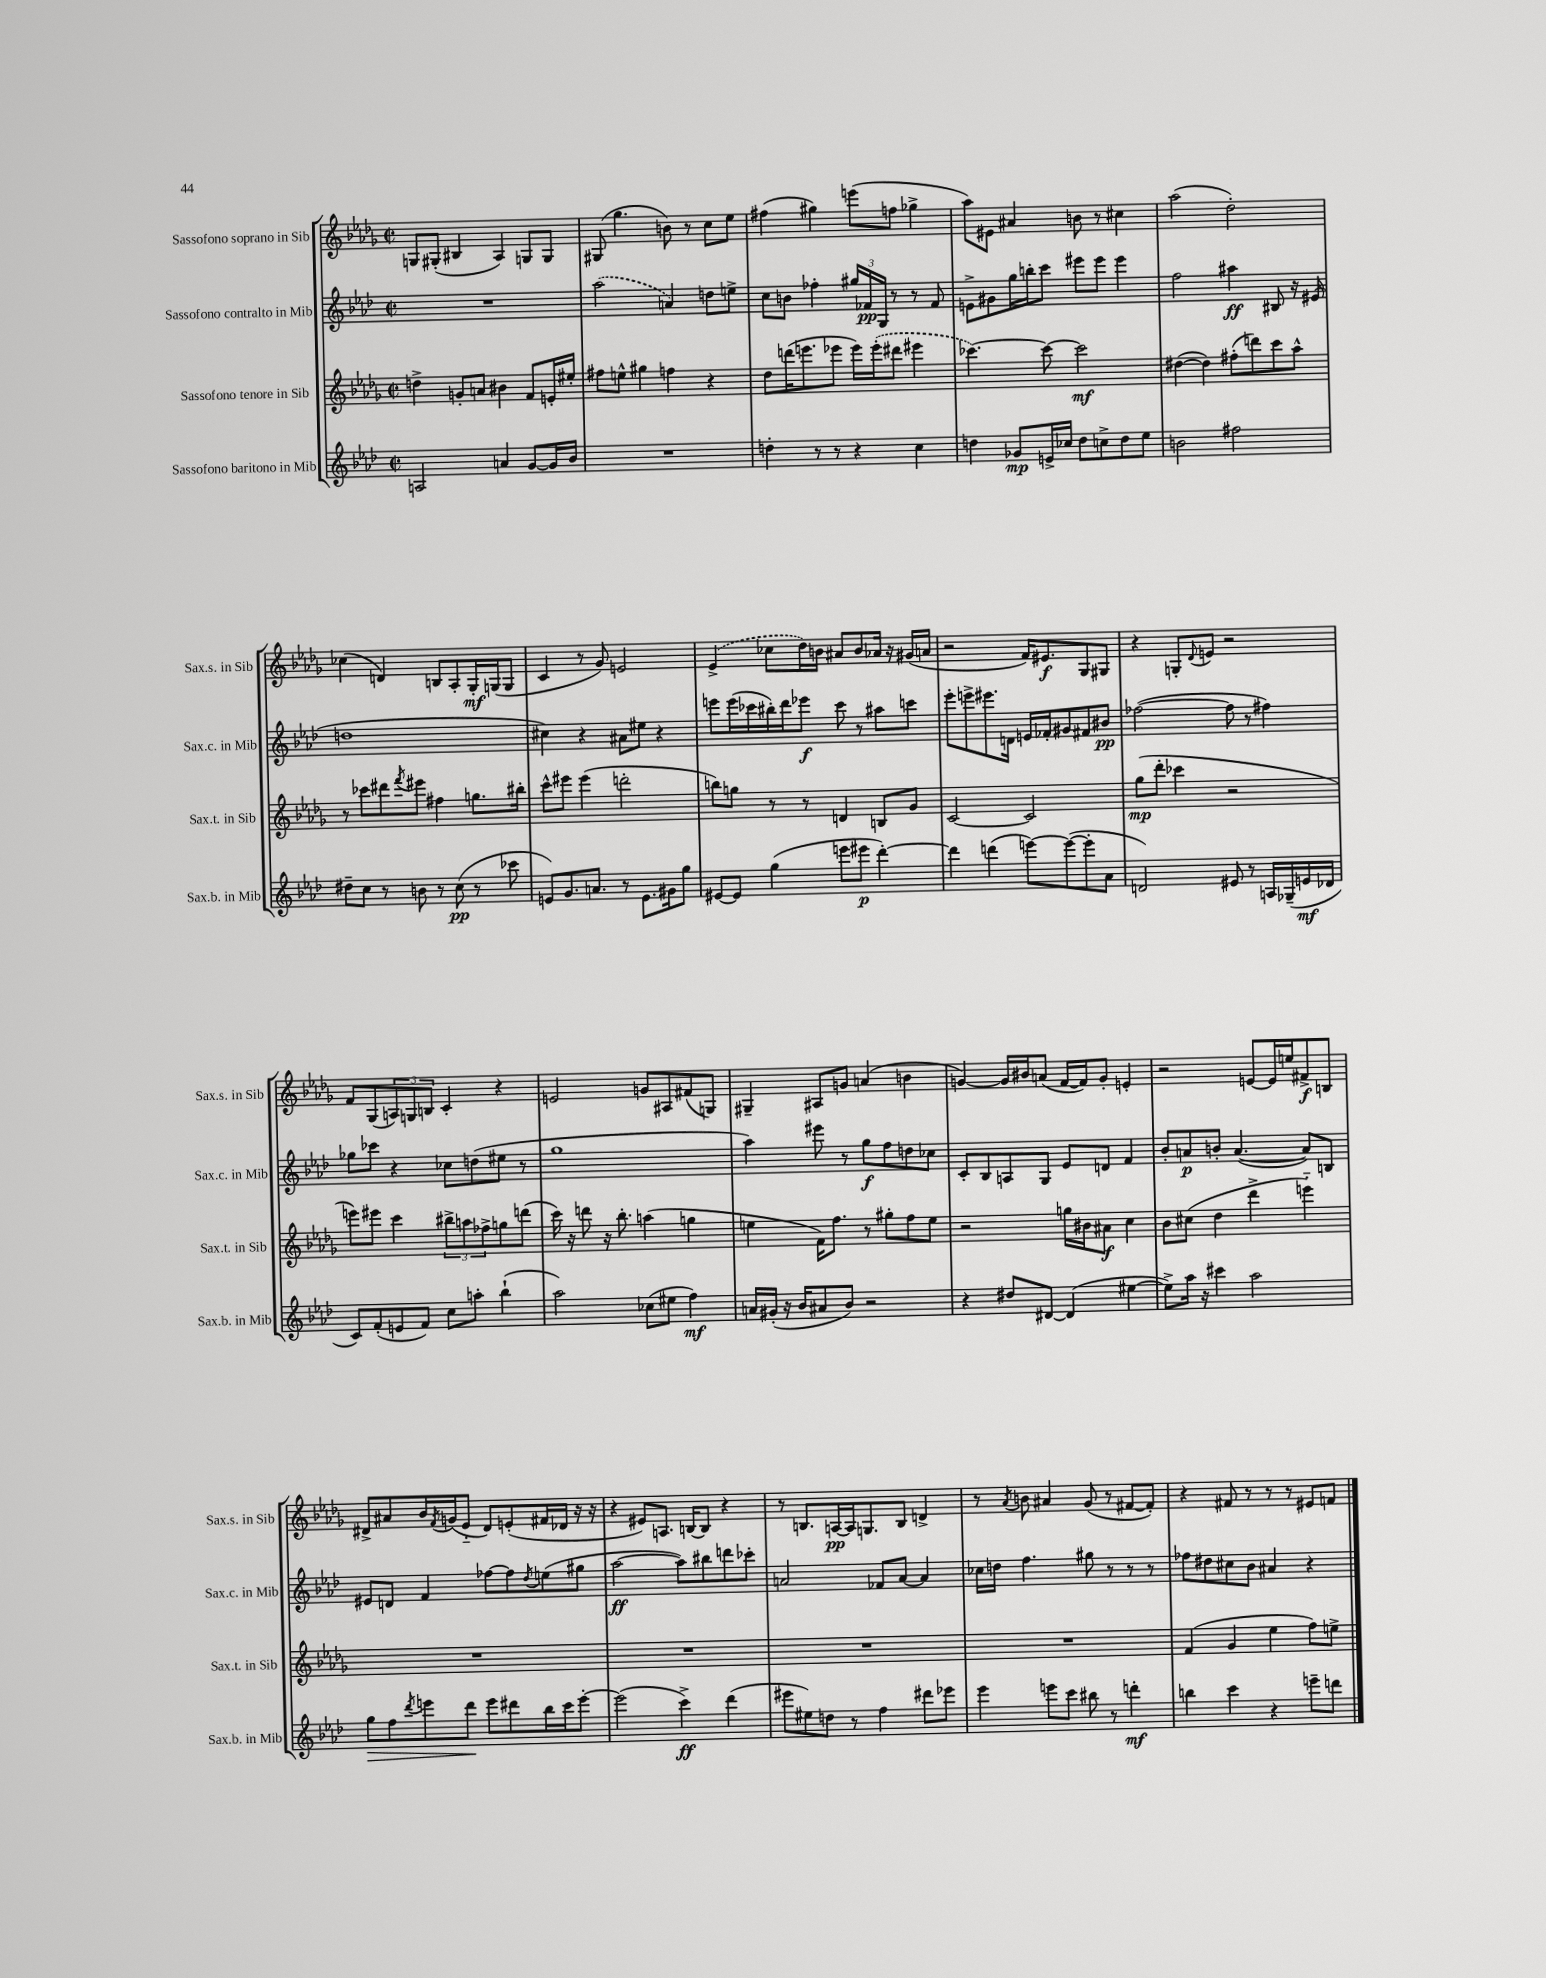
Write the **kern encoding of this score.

**kern	**dynam	**kern	**dynam	**kern	**dynam	**kern	**dynam
*part4	*part4	*part3	*part3	*part2	*part2	*part1	*part1
*staff4	*staff4	*staff3	*staff3	*staff2	*staff2	*staff1	*staff1
*I"Sassofono baritono in Mib	*	*I"Sassofono tenore in Sib	*	*I"Sassofono contralto in Mib	*	*I"Sassofono soprano in Sib	*
*I'Sax.b. in Mib	*	*I'Sax.t. in Sib	*	*I'Sax.c. in Mib	*	*I'Sax.s. in Sib	*
*clefG2	*	*clefG2	*	*clefG2	*	*clefG2	*
*k[b-e-a-d-]	*	*k[b-e-a-d-g-]	*	*k[b-e-a-d-]	*	*k[b-e-a-d-g-]	*
*M2/2	*	*M2/2	*	*M2/2	*	*M2/2	*
*met(c|)	*	*met(c|)	*	*met(c|)	*	*met(c|)	*
=16	=16	=16	=16	=16	=16	=16	=16
2An/	.	4ddn^\	.	1r	.	8Gn/L	.
.	.	.	.	.	.	(8G#X'/J	.
.	.	8gn'/L	.	.	.	4B#X/	.
.	.	8an/J	.	.	.	.	.
4an/	.	4b#X\	.	.	.	4A-/)	.
[8g/L	.	8f/L	.	.	.	8Gn/L	.
16g/L]	.	16en'/L	.	.	.	8G/J	.
16b-/JJ	.	16ee#X'/JJ	.	.	.	.	.
=17	=17	=17	=17	=17	=17	=17	=17
1r	.	8ff#X\L	.	(2aa-\	.	(8G#X/	.
.	.	8een^^\J	.	.	.	4.gg-\	.
.	.	4gg#X\	.	.	.	.	.
.	.	4ffn\	.	4an/)	.	8bn\)	.
.	.	.	.	.	.	8r	.
.	.	4r	.	8ddn\L	.	8cc\L	.
.	.	.	.	8een^\J	.	8ee-\J	.
=18	=18	=18	=18	=18	=18	=18	=18
4ddn'\	.	8dd-\L	.	8cc\L	.	(4ff#X\	.
.	.	(16dddn\K	.	8bn\J	.	.	.
.	.	8.eeen\	.	.	.	.	.
8r	.	.	.	4ff-X'\	.	4gg#X\)	.
8r	.	8eee-X\J	.	.	.	.	.
4r	.	16eee-\LL)	.	24gg#X/LL	.	(8eeen\L	.
.	.	.	.	24f-X/	pp	.	.
.	.	(16eee-'\J	.	.	.	.	.
.	.	.	.	24G/JJ	.	.	.
.	.	8ddd#X\J	.	8r	.	8ffn\J	.
4cc\	.	4eee#X\	.	8r	.	4gg-X^\	.
.	.	.	.	8f-/	.	.	.
=19	=19	=19	=19	=19	=19	=19	=19
4ddn\	.	[4.ccc-X\)	.	8en^\L	.	8aa-\L)	.
.	.	.	.	8g#X\	.	8e#X\J	.
8g-X/L	mp	.	.	16gg\L	.	4a#X/	.
.	.	.	.	16bbn'\J	.	.	.
16en^/L	.	8ccc-\_	.	8ccc\J	.	.	.
16cc-X/JJ	.	.	.	.	.	.	.
8dd\L	.	2ccc-\]	mf	8eee#X\L	.	8bn\	.
8ccn^\	.	.	.	8eee#\J	.	8r	.
8dd\	.	.	.	4eee#\	.	4cc#X\	.
8ee-\J	.	.	.	.	.	.	.
=20	=20	=20	=20	=20	=20	=20	=20
2bn\	.	([4dd#X\	.	2ff\	.	(2aa-\	.
.	.	4dd#\])	.	.	.	.	.
2ff#X\	.	(8ff#X'\L	.	4aa#X\	ff	2dd-'\)	.
.	.	8dddn\)	.	.	.	.	.
.	.	8ccc\	.	8B#X/	.	.	.
.	.	8aa-^^\J	.	16r	.	.	.
.	.	.	.	(16e#X/	.	.	.
!!LO:LB:g=z
=21	=21	=21	=21	=21	=21	=21	=21
8dd#X~\L	.	8r	.	1ddn	.	(4cc-X\	.
8cc\J	.	8ccc-X\L	.	.	.	.	.
8r	.	8ddd#X\	.	.	.	4dn/)	.
.	.	8qfff/	.	.	.	.	.
8bn\	.	8eee#X\J	.	.	.	.	.
8r	.	4ff#X\	.	.	.	8Bn/L	.
(8cc\	pp	.	.	.	.	8A-'/	.
8r	.	8.ggn\L	.	.	.	16G-'/L	mf
.	.	.	.	.	.	(16Gn/J	.
8ccc-X\	.	.	.	.	.	8G/J	.
.	.	16bb#X'\Jk	.	.	.	.	.
=22	=22	=22	=22	=22	=22	=22	=22
8en/L)	.	8ccc^^\L	.	4cc#X\)	.	4c/	.
8.g/	.	8eee#X\J	.	.	.	.	.
.	.	(4eee#\	.	4r	.	8r	.
8.an/J	.	.	.	.	.	.	.
.	.	.	.	.	.	8g-/)	.
8r	.	2dddn'\	.	8a#X\L	.	2en/	.
8.e\L	.	.	.	8ee#X\J	.	.	.
.	.	.	.	4r	.	.	.
16g#X\k	.	.	.	.	.	.	.
8gg\J	.	.	.	.	.	.	.
=23	=23	=23	=23	=23	=23	=23	=23
[8e#X/L	.	8bbn\L)	.	8eeen\L	.	(4e-^/	.
8e#/J]	.	8ggn\J	.	(16eee\L	.	.	.
.	.	.	.	16ccc-X\	.	.	.
(4gg\	.	8r	.	16bb#X'\)	.	8cc-X\L	.
.	.	.	.	16ddd-\J	.	.	.
.	.	8r	.	8eee-X\J	f	16dd-\L)	.
.	.	.	.	.	.	16bn\JJ	.
8eeen\L	.	4dn/	.	8ccc-\	.	8a#X/L	.
8eee#X\J	p	.	.	8r	.	8b/	.
[4ddd-'\)	.	8Bn/L	.	8aa#X\L	.	16a-X/Jk	.
.	.	.	.	.	.	16r	.
.	.	8g-/J	.	8cccn\J	.	(16g#X/LL	.
.	.	.	.	.	.	16an/JJ	.
=24	=24	=24	=24	=24	=24	=24	=24
4ddd-\]	.	[2c/	.	8eee-'\L	.	2r	.
.	.	.	.	8eeen^\	.	.	.
(4dddn\	.	.	.	8.eee#X\	.	.	.
.	.	.	.	16dn\Jk	.	.	.
[8eeen\L)	.	2c/]	.	16en/LL	.	16f/KL)	.
.	.	.	.	16f-X'/J	.	8.e#X/	f
(8eee\_	.	.	.	8g#X/	.	.	.
8eee'\]	.	.	.	8f#X/	.	8G-/	.
8a-\J	.	.	.	8b#X/J	pp	8G#X/J	.
=25	=25	=25	=25	=25	=25	=25	=25
2dn/)	.	(8gg-\L	mp	([2ff-X\	.	4r	.
.	.	8ddd-'\J	.	.	.	.	.
.	.	4ccc-X\	.	.	.	8Gn'/L	.
.	.	.	.	.	.	8qqd-/	.
.	.	.	.	.	.	8en/J	.
8e#X/	.	2r	.	8ff-\]	.	2r	.
8r	.	.	.	8r	.	.	.
16An/LL	.	.	.	4ff#X\)	.	.	.
(16G-X~/	.	.	.	.	.	.	.
16en/	mf	.	.	.	.	.	.
16d-X/JJ	.	.	.	.	.	.	.
!!LO:LB:g=z
=26	=26	=26	=26	=26	=26	=26	=26
8c/L)	.	8eeen\L)	.	8gg-X\L	.	8f/L	.
(8f'/	.	8eee#X\J	.	8ccc-X\J	.	(8G-/	.
8en/	.	4ccc\	.	4r	.	12An/)	.
.	.	.	.	.	.	12Gn/	.
8f/J)	.	.	.	.	.	.	.
.	.	.	.	.	.	12Bn/J	.
8cc\L	.	12bb#X^\L	.	8cc-X\L	.	4c'/	.
.	.	12aan\	.	.	.	.	.
8aan'\J	.	.	.	(8ddn\	.	.	.
.	.	12ff-X^\	.	.	.	.	.
(4bb-`\	.	8ggn\	.	8ee#X\J	.	4r	.
.	.	(8dddn\J	.	8r	.	.	.
=27	=27	=27	=27	=27	=27	=27	=27
2aa-\)	.	16ccc\)	.	1gg	.	2en/	.
.	.	16r	.	.	.	.	.
.	.	8dddn\	.	.	.	.	.
.	.	16r	.	.	.	.	.
.	.	8.bb-'\	.	.	.	.	.
(8cc-X\L	.	(4aan\	.	.	.	8gn/L	.
8ee#X\J	.	.	.	.	.	8A#X/	.
4ff\)	mf	4ggn\	.	.	.	(8f#X/	.
.	.	.	.	.	.	8Gn/J)	.
=28	=28	=28	=28	=28	=28	=28	=28
16an/LL	.	4een\	.	4aa-\)	.	4G#X~/	.
(16g#X'/JJ	.	.	.	.	.	.	.
16r	.	.	.	.	.	.	.
16b-/KL	.	.	.	.	.	.	.
8a#X/	.	16f\KL)	.	8eee#X\	.	8A#X/L	.
.	.	8.ff\J	.	.	.	.	.
8b-/J)	.	.	.	8r	.	8gn/J	.
2r	.	8r	.	8gg\L	f	(4an/	.
.	.	8gg#X'\L	.	8ff\	.	.	.
.	.	8ff\	.	8ddn\	.	4bn\	.
.	.	8ee\J	.	8cc-X\J	.	.	.
=29	=29	=29	=29	=29	=29	=29	=29
4r	.	2r	.	8c'/L	.	[4gn/)	.
.	.	.	.	8B-/	.	.	.
8dd#X/L	.	.	.	8An/	.	16g/LL]	.
.	.	.	.	.	.	16b#X/J	.
[8d#X/J	.	.	.	8G/J	.	(8an/J	.
(4d#/]	.	16ggn\LL	.	8e-/L	.	[16f/LL	.
.	.	16b#X\J	.	.	.	16f/J])	.
.	.	8a#X\J	f	8dn/J	.	8g'/J	.
[4ee#X\	.	4cc\	.	4f/	.	4en'/	.
=30	=30	=30	=30	=30	=30	=30	=30
8ee#^\L])	.	8b-\L	.	8b-'/L	.	2r	.
16aa-\Jk	.	(8cc#X\J	.	8an/	p	.	.
16r	.	.	.	.	.	.	.
4ccc#X\	.	4dd-\	.	8bn'/J	.	.	.
.	.	.	.	([4.a/	.	.	.
2aa-\	.	4ddd-^\	.	.	.	[8en/L	.
.	.	.	.	.	.	16e/L]	.
.	.	.	.	.	.	16een/J	.
.	.	4eeen\)	.	8a/L])	.	8f#X^/	f
.	.	.	.	8Bn/J	.	8Bn/J	.
!!LO:LB:g=z
=31	=31	=31	=31	=31	=31	=31	=31
!	!LO:HP:b	!	!	!	!	!	!
8gg\L	>	1r	.	8e#X/L	.	8d#X^/L	.
8ff\	.	.	.	8dn/J	.	8a#X/	.
8qddd-/	.	.	.	.	.	.	.
8eeen\	.	.	.	4f/	.	16b-/L	.
.	.	.	.	.	.	8qf/	.
.	.	.	.	.	.	(16gn/J	.
8ddd-\J	.	.	.	.	.	8e-/J	.
8eee\L	]	.	.	[8ff-X\L	.	8d#/L)	.
8ddd#X\	.	.	.	8ff-\]	.	(8en'/	.
.	.	.	.	8qdd-/	.	.	.
16bb-\L	.	.	.	(8een\	.	16f#X/L	.
16ccc\J	.	.	.	.	.	16d-X/JJ	.
[8eee'\J	.	.	.	8gg#X\J	.	16r	.
.	.	.	.	.	.	16r	.
=32	=32	=32	=32	=32	=32	=32	=32
(2eee\]	.	1r	.	[2aa-\	ff	4r	.
.	.	.	.	.	.	8e#X/L)	.
.	.	.	.	.	.	8.An/J	.
4ccc^\)	ff	.	.	8aa-\L])	.	.	.
.	.	.	.	.	.	[16Bn/KL	.
.	.	.	.	8bb#X\	.	8B/J]	.
(4ddd-\	.	.	.	8dddn\	.	4r	.
.	.	.	.	8ccc-X'\J	.	.	.
=33	=33	=33	=33	=33	=33	=33	=33
8eee#X\L	.	1r	.	2an/	.	8r	.
8ee#X\)	.	.	.	.	.	8.Bn/L	.
8ddn\J	.	.	.	.	.	.	.
.	.	.	.	.	.	[16An/L	pp
8r	.	.	.	.	.	16A/J]	.
.	.	.	.	.	.	8.Gn/	.
4ff\	.	.	.	8f-X/L	.	.	.
.	.	.	.	[8a/J	.	8B/J	.
8ddd#X\L	.	.	.	4a/]	.	4dn^/	.
8eee-X\J	.	.	.	.	.	.	.
=34	=34	=34	=34	=34	=34	=34	=34
4eee-\	.	1r	.	16cc-X\LL	.	8r	.
.	.	.	.	16ddn\JJ	.	.	.
.	.	.	.	.	.	8qa-/	.
.	.	.	.	4.ff\	.	8bn\	.
8eeen\L	.	.	.	.	.	4a#X/	.
8ccc\J	.	.	.	.	.	.	.
8bb#X\	.	.	.	8gg#X\	.	(8g-/	.
8r	.	.	.	8r	.	8r	.
4dddn'\	mf	.	.	8r	.	[8f#X/L	.
.	.	.	.	8r	.	8f#'/J])	.
=35	=35	=35	=35	=35	=35	=35	=35
4bbn\	.	(4f/	.	8ff-X\L	.	4r	.
.	.	.	.	8dd#X\	.	.	.
4ccc\	.	4g-/	.	8cc#X\	.	8f#X/	.
.	.	.	.	8b-\J	.	8r	.
4r	.	4ee-\	.	4a#X/	.	8r	.
.	.	.	.	.	.	8r	.
8eeen~\L	.	8ff\L)	.	4r	.	8e#X/L	.
8dddn\J	.	8een^\J	.	.	.	8fn/J	.
==	==	==	==	==	==	==	==
*-	*-	*-	*-	*-	*-	*-	*-
